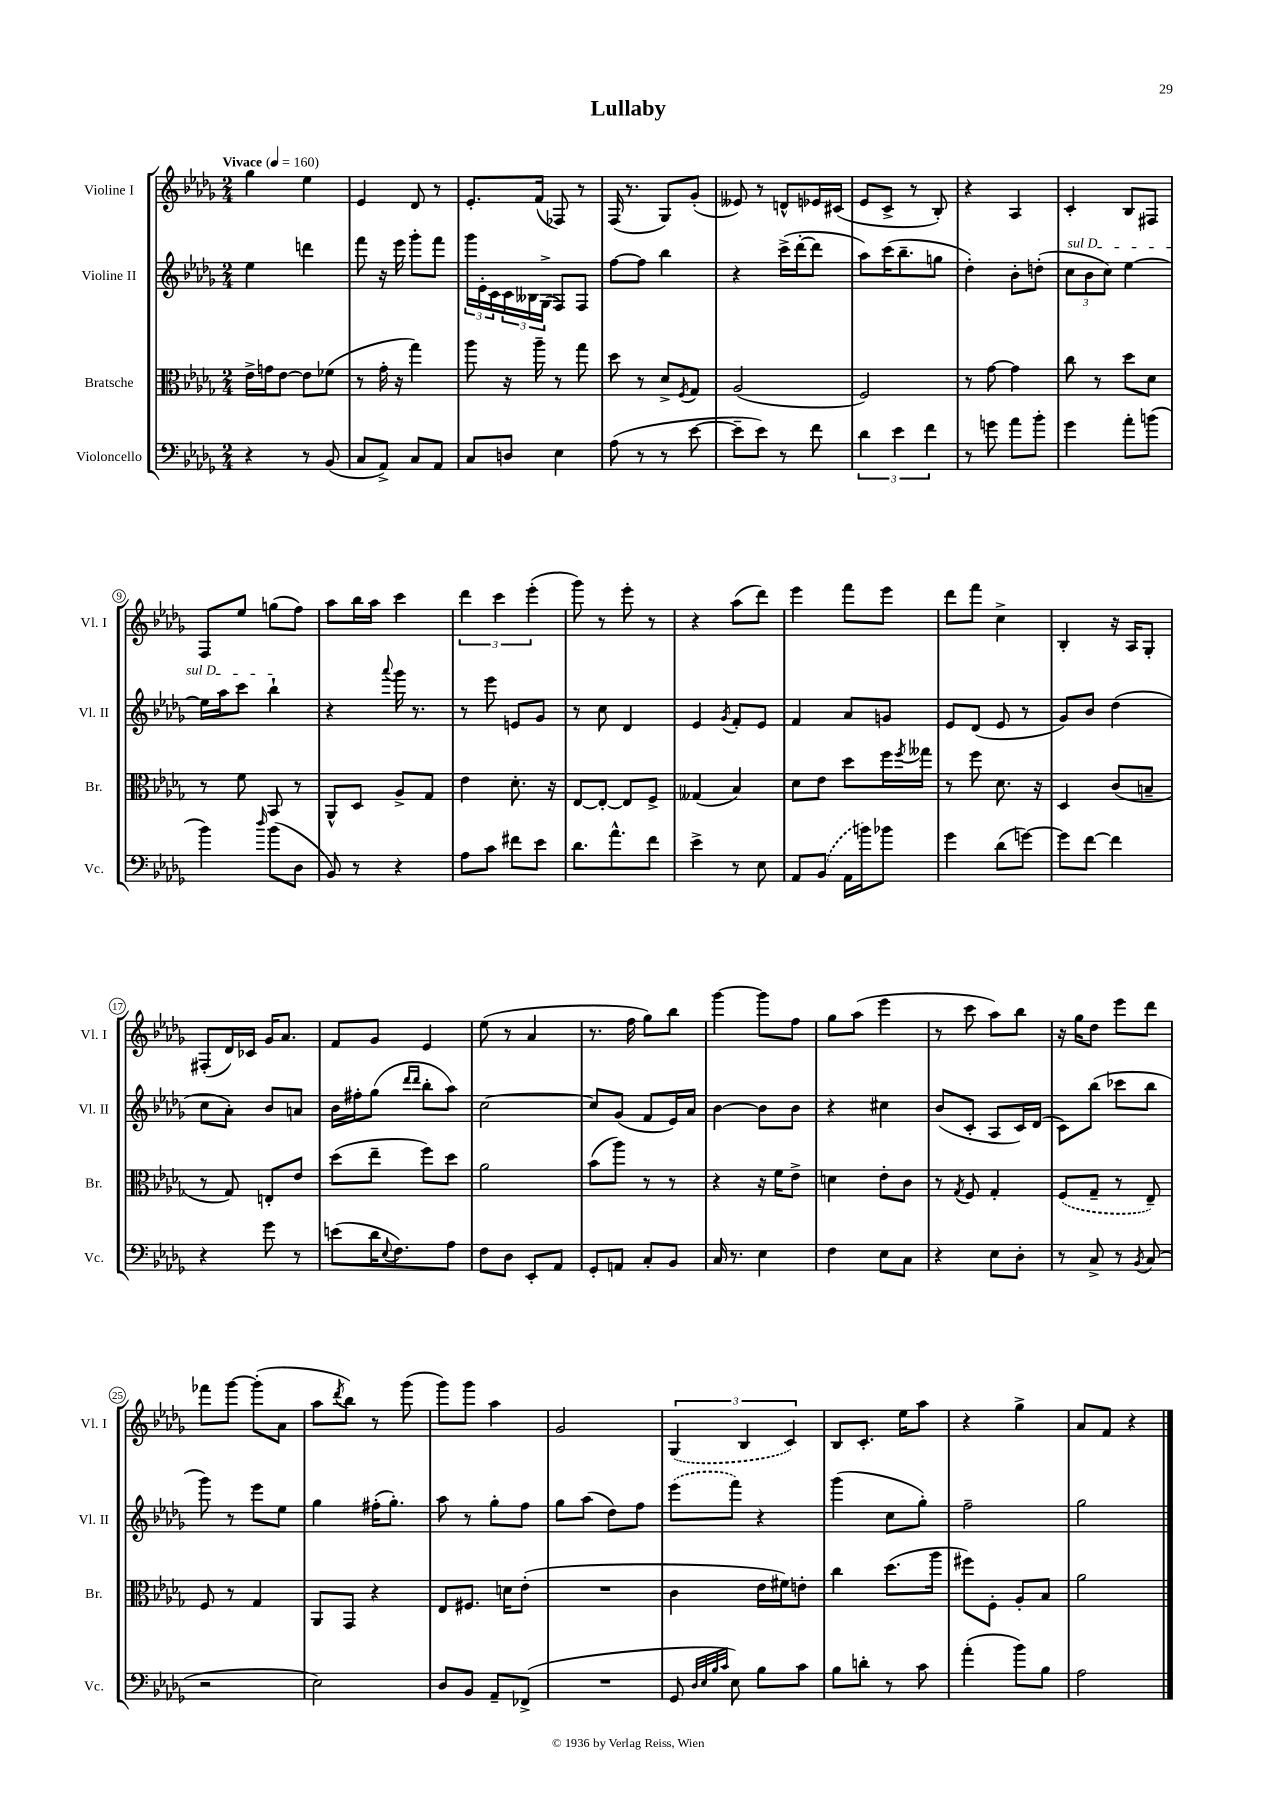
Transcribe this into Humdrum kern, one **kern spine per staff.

**kern	**kern	**kern	**kern
*part4	*part3	*part2	*part1
*staff4	*staff3	*staff2	*staff1
*I"Violoncello	*I"Bratsche	*I"Violine II	*I"Violine I
*I'Vc.	*I'Br.	*I'Vl. II	*I'Vl. I
*clefF4	*clefC3	*clefG2	*clefG2
*k[b-e-a-d-g-]	*k[b-e-a-d-g-]	*k[b-e-a-d-g-]	*k[b-e-a-d-g-]
*M2/4	*M2/4	*M2/4	*M2/4
*MM160	*MM160	*MM160	*MM160
=1	=1	=1	=1
!	!	!	!LO:TX:a:B:t=Vivace
4r	16e-^\LL	4ee-\	4gg-\
.	16gn\J	.	.
.	[8e-\J	.	.
8r	8e-\L]	4dddn\	4ee-\
(8BB-/	(8f-X\J	.	.
=2	=2	=2	=2
8C/L	8r	8fff\	4e-/
8AA-^/J)	16g-'\	16r	.
.	16r	16eee-\	.
8C/L	4gg-\)	8ggg-'\L	8d-/
8AA-/J	.	8fff\J	8r
=3	=3	=3	=3
8C/L	8aa-\	24ggg-\LL	8.e-'/L
.	.	24e-'\	.
.	.	24c\	.
8Dn/J	16r	24c\	.
.	.	24B--X\	.
.	16aa-~\	.	(16f/Jk
.	.	(24G-^\JJ	.
4E-\	8r	8F/L)	8F-X/)
.	8gg-\	8F/J	8r
=4	=4	=4	=4
(8A-\	8dd-\	[8ff\L	(16F/
.	.	.	8.r
8r	8r	8ff\J]	.
8r	8d-^/L	4bb-\	8G-/L)
.	8qF/	.	.
[8e-\	8G-/J	.	(8g-'/J
=5	=5	=5	=5
8e-~\L]	(2A-/	4r	8e--X/)
8e-\J)	.	.	8r
8r	.	(16ccc^\LL	8dn^^/L
.	.	[16ddd-'\J	.
8f\	.	8ddd-\J]	16e-X/L
.	.	.	(16c#X/JJ
=6	=6	=6	=6
6d-\	2F/)	8aa-\L)	8e-/L
.	.	(16ccc\K	8c^/J
6e-\	.	.	.
.	.	8.bb-~\	.
.	.	.	8r
6f\	.	.	.
.	.	8ggn\J	8B-'/)
=7	=7	=7	=7
8r	8r	4dd-'\)	4r
8gn\	[8g-\	.	.
8a-\L	4g-\]	8b-'\L	4A-/
8b-'\J	.	(8ddn'\J	.
=8	=8	=8	=8
!	!	!LO:TX:a:i:t=sul D	!
4g-\	8cc\	12cc\L	4c'/
.	.	12b-\	.
.	8r	.	.
.	.	12cc\J)	.
8a-'\L	8dd-\L	[4ee-\	8B-/L
(8bn\J	8d-\J	.	8F#X/J
!!LO:LB:g=z
=9	=9	=9	=9
4b-\)	8r	16ee-\LL]	8F/L
.	.	16aa-\J	.
.	8f\	8ccc\J	8ee-/J
16qqdd-/	.	.	.
(8b-\L	8BB-/	4bb-`\	(8ggn\L
8D-\J	8r	.	8ff\J)
=10	=10	=10	=10
8BB-/)	8AA-^^/L	4r	8aa-\L
8r	8D-/J	.	16bb-\L
.	.	.	16aa-\JJ
.	.	8qqaaa-/	.
4r	8A-^/L	16ggg-\	4ccc\
.	.	8.r	.
.	8G-/J	.	.
=11	=11	=11	=11
8A-\L	4e-\	8r	6ddd-\
8c\J	.	8eee-\	.
.	.	.	6ccc\
8f#X\L	8.d-'\	8en/L	.
.	.	.	(6eee-'\
8e-\J	.	8g-/J	.
.	16r	.	.
=12	=12	=12	=12
8.d-\L	[8E-/L	8r	8ggg-\)
.	8E-'/J_	8cc\	8r
8.a-^^\	.	.	.
.	8E-/L]	4d-/	8eee-'\
8f\J	8F^/J	.	8r
=13	=13	=13	=13
4e-^\	(4G--X/	4e-/	4r
.	.	8qg-/	.
8r	4B-/)	8f'/L	(8aa-\L
8E-\	.	8e-/J	8ddd-\J)
=14	=14	=14	=14
8AA-/L	8d-\L	4f/	4eee-\
(8BB-/J	8e-\J	.	.
16AA-\LL	8dd-\L	8a-/L	8fff\L
16bn\J)	.	.	.
8b-X\J	16ff\L	8gn/J	8eee-\J
.	8qff/	.	.
.	16gg--X\JJ	.	.
=15	=15	=15	=15
4g-\	8r	8e-/L	8ddd-\L
.	8ff\	(8d-/J	8fff\J
(8d-\L	8.d-\	8e-/	4cc^\
[8gn\J)	.	8r	.
.	16r	.	.
=16	=16	=16	=16
8g\L]	4D-/	8g-/L)	4B-'/
[8f\J	.	8b-/J	.
4f\]	(8c/L	(4dd-\	16r
.	.	.	16A-/KL
.	8Bn~/J	.	8G-'/J
!!LO:LB:g=z
=17	=17	=17	=17
4r	8r	8cc\L	(8F#X'/L
.	8G-/)	8a-'\J)	16d-/L)
.	.	.	16c-X/JJ
8g-\	8En'/L	8b-/L	16g-/KL
.	.	.	8.a-/J
8r	8e-/J	8an/J	.
=18	=18	=18	=18
(8en\L	(8dd-\L	16b-\LL	8f/L
.	.	16ff#X'\J	.
16d-\K	8ee-~\J	(8gg-\J	8g-/J
8qqE-/	.	.	.
8.F\)	.	.	.
.	.	16qqddd-/LL	.
.	.	16qqddd-/JJ	.
.	8ff\L)	8bb-'\L	4e-/
8A-\J	8dd-\J	8aa-\J)	.
=19	=19	=19	=19
8F\L	2a-\	[2cc\	(8ee-\
8D-\J	.	.	8r
8EE-'/L	.	.	4a-/
8AA-/J	.	.	.
=20	=20	=20	=20
8GG-'/L	(8b-\L	8cc/L]	8.r
8AAn/J	8aa-\J)	(8g-/J	.
.	.	.	16ff\
8C'/L	8r	8f/L	8gg-\L)
8BB-/J	8r	16e-/L)	8bb-\J
.	.	16a-/JJ	.
=21	=21	=21	=21
16C/	4r	[4b-\	[4ggg-\
8.r	.	.	.
4E-\	16r	8b-\L]	8ggg-\L]
.	16f\KL	.	.
.	8e-^\J	8b-\J	8ff\J
=22	=22	=22	=22
4F\	4dn\	4r	8gg-\L
.	.	.	(8aa-\J
8E-\L	8e-'\L	4cc#X\	4eee-\
8C\J	8c\J	.	.
=23	=23	=23	=23
4r	8r	(8b-/L	8r
.	8qG-/	.	.
.	8F/	8c'/J	8ccc\
8E-\L	4G-'/	8A-/L	8aa-\L)
8D-'\J	.	16c/L)	8bb-\J
.	.	(16d-/JJ	.
=24	=24	=24	=24
8r	(8F/L	8c\L)	16r
.	.	.	16gg-\KL
8C^/	8G-~/J	(8bb-\J	8dd-\J
8r	8r	8ccc-X\L	8eee-\L
8qBB-/	.	.	.
(8C/	8E-~/)	8bb-\J	8ddd-\J
!!LO:LB:g=z
=25	=25	=25	=25
2r	8F/	8ggg-\)	8fff-X\L
.	8r	8r	[8ggg-\J
.	4G-/	8eee-\L	(8ggg-'\L]
.	.	8ee-\J	8a-\J
=26	=26	=26	=26
2E-\)	8AA-/L	4gg-\	8aa-\L
.	.	.	8qddd-/
.	8GG-/J	.	8bb-\J)
.	4r	(16ff#X'\KL	8r
.	.	8.gg-'\J)	.
.	.	.	(8ggg-\
=27	=27	=27	=27
8D-/L	8E-/L	8aa-\	8ggg-\L)
8BB-/J	8.F#X/J	8r	8ggg-\J
8AA-~/L	.	8gg-'\L	4aa-\
.	16dn\KL	.	.
(8FF-X^/J	(8e-'\J	8ff\J	.
=28	=28	=28	=28
2r	2r	8gg-\L	2g-/
.	.	(8aa-\J	.
.	.	8dd-\L)	.
.	.	8ff\J	.
=29	=29	=29	=29
8GG-/	4c\	(8eee-\L	(6G-/
32qqD-/LLL	.	.	.
32qqE-/	.	.	.
32qqB-/	.	.	.
32qqc/JJJ	.	.	.
8E-\)	.	8fff\J)	.
.	.	.	6B-/
8B-\L	16e-\LL	4r	.
.	16f#X\J)	.	.
.	.	.	6c/)
8c\J	8en'\J	.	.
=30	=30	=30	=30
8B-\L	4cc\	(4ggg-\	8B-/L
8dn'\J	.	.	8.c'/J
8r	(8.dd-\L	8cc\L	.
.	.	.	16ee-\KL
8c\	.	8gg-'\J)	8aa-\J
.	16aa-\Jk	.	.
=31	=31	=31	=31
(4a-'\	8ff#X\L)	2ff~\	4r
.	8F'\J	.	.
8b-\L)	8A-'/L	.	4gg-^\
8B-\J	8B-/J	.	.
=32	=32	=32	=32
2A-\	2a-\	2gg-\	8a-/L
.	.	.	8f/J
.	.	.	4r
==	==	==	==
*-	*-	*-	*-
